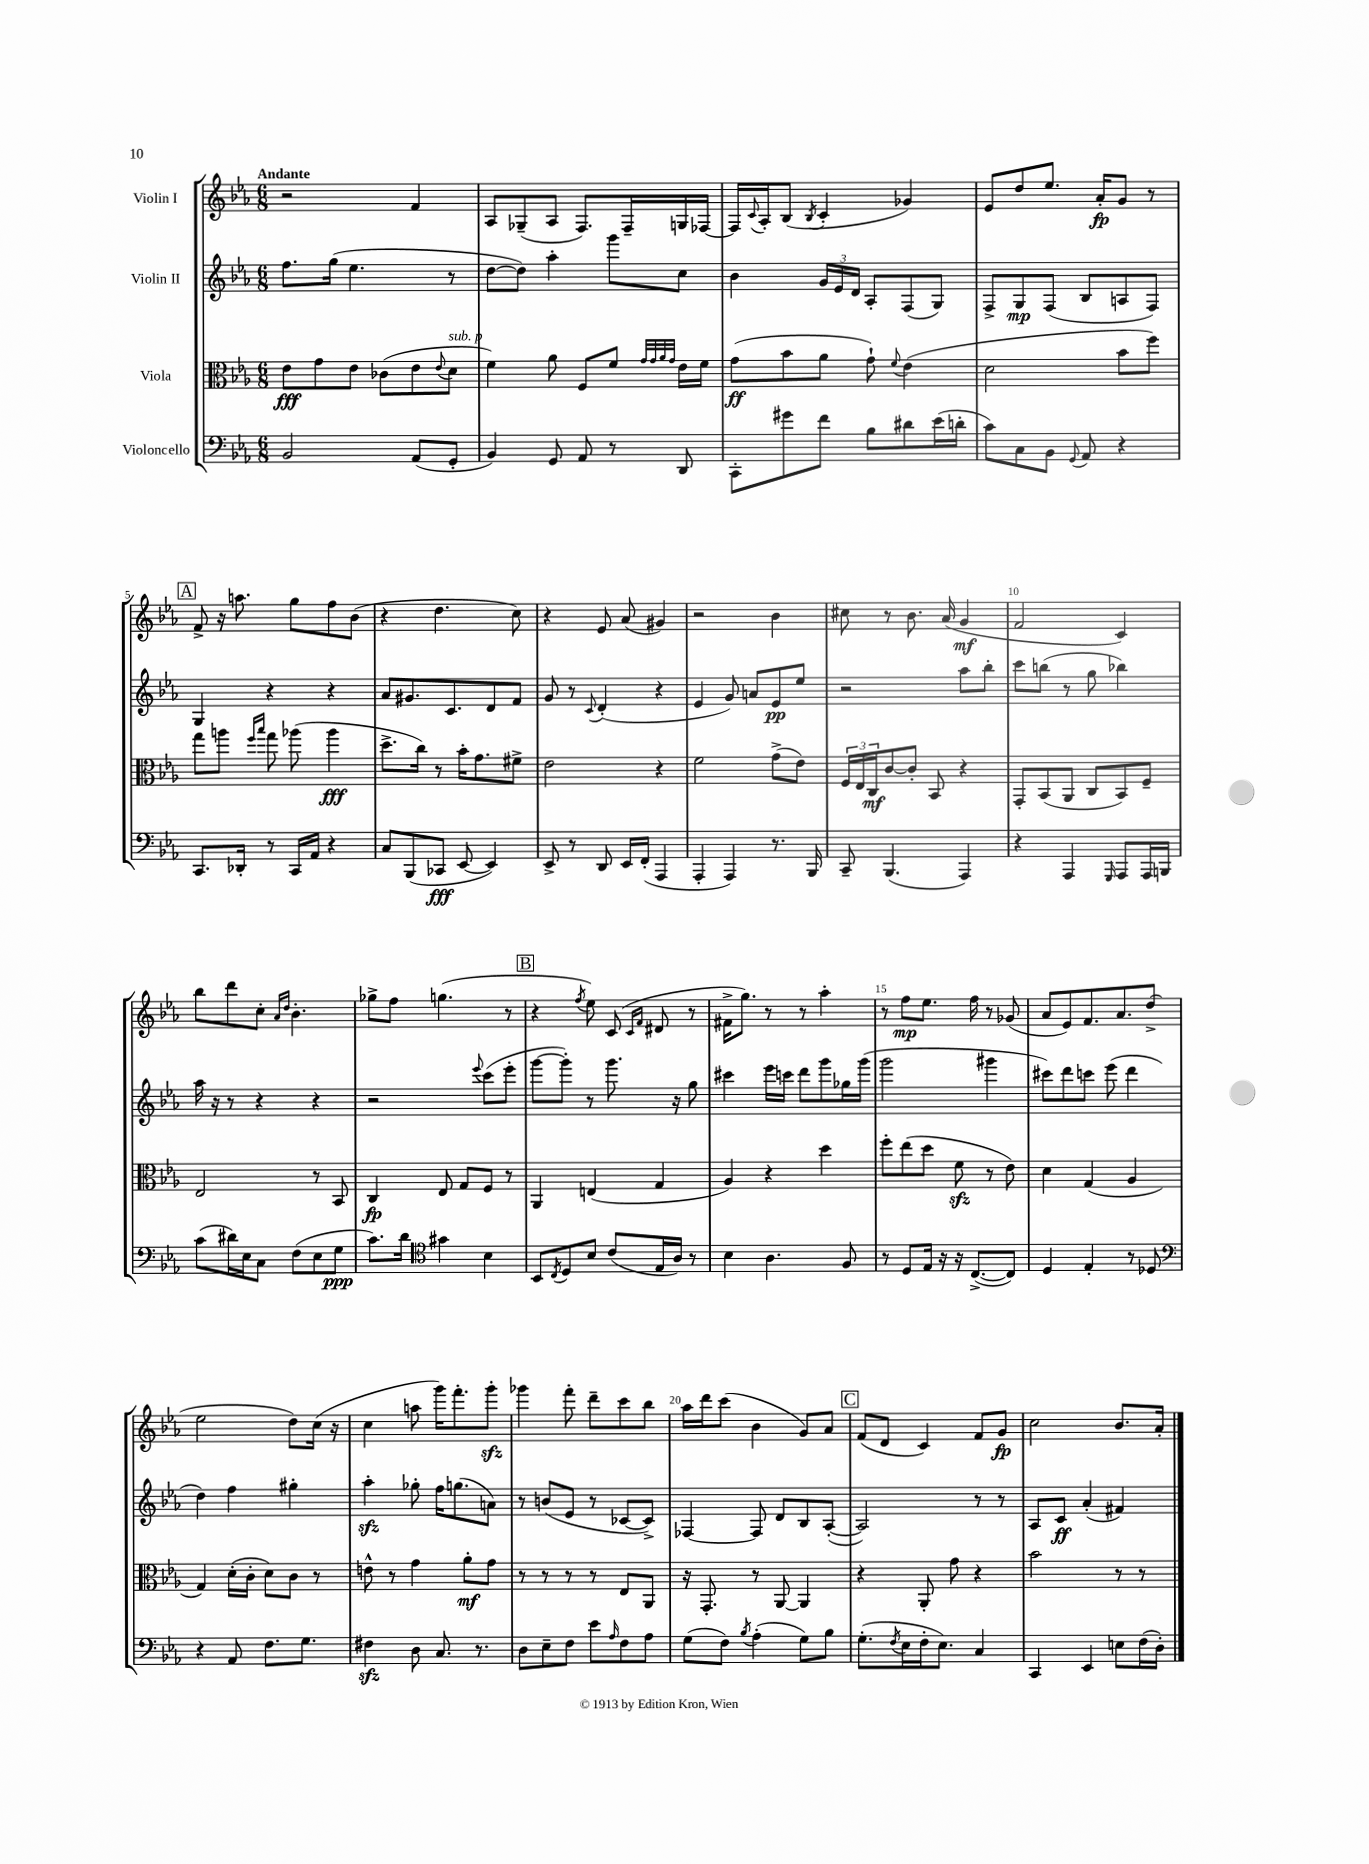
<<
\new StaffGroup <<
\new Staff = "s0" \with { instrumentName = "Violin I" } {
    \clef treble \key ees \major \numericTimeSignature \time 6/8 \tempo "Andante"
    r2 f'4 |
    aes8 ges8--( aes8 f8.) f16-- g16 fes16~ |
    fes16 \appoggiatura { c'8 } aes16-. bes8( \acciaccatura { bes8 } c'4-. ges'4) |
    ees'8 d''8 ees''8. aes'16-.\fp g'8 r8 |
    \mark \markup { \box "A" } f'8-> r16 a''8. g''8 f''8 bes'8( |
    r4 d''4. c''8) |
    r4 ees'8 aes'8( gis'4) |
    r2 bes'4 |
    cis''8 r8 bes'8. aes'16( g'4\mf |
    f'2 c'4) |
    bes''8 d'''8 c''8-. \grace { aes'16 d''16 } bes'4.-. |
    ges''8-> f''8 g''4.( r8 |
    \mark \markup { \box "B" } r4 \acciaccatura { f''8 } ees''8) c'8( \grace { c'16 f'16 } dis'8 r8 |
    fis'16-> g''8.) r8 r8 aes''4-. |
    r8 f''8\mp ees''8. f''16 r8 ges'8( |
    aes'8 ees'8) f'8. aes'8. d''8->( |
    ees''2 d''8) c''16( r16 |
    c''4 a''8 g'''16) f'''8.-. g'''8-.\sfz |
    ges'''4 f'''8-. d'''8-- c'''8 bes''8 |
    aes''16 d'''16 c'''8( bes'4 g'8) aes'8 |
    \mark \markup { \box "C" } f'8( d'8 c'4) f'8 g'8\fp |
    c''2 bes'8. aes'16-. \bar "|." |
}
\new Staff = "s1" \with { instrumentName = "Violin II" } {
    \clef treble \key ees \major \numericTimeSignature \time 6/8
    f''8. g''16( ees''4. r8 |
    d''8~ d''8) aes''4-. g'''8 c''8 |
    bes'4 \tuplet 3/2 { g'16 ees'16 d'16 } aes8-. f8( g8) |
    f8-> g8\mp f8( bes8 a8 f8) |
    \mark \markup { \box "A" } g4 r4 r4 |
    aes'8 gis'8. c'8. d'8 f'8 |
    g'8 r8 \appoggiatura { c'8 } d'4-.( r4 |
    ees'4 g'8) a'8 ees'8\pp ees''8 |
    r2 aes''8 bes''8-. |
    c'''8 b''8( r8 g''8 bes''4) |
    aes''16 r16 r8 r4 r4 |
    r2 \appoggiatura { ees'''8 } c'''8( ees'''8-. |
    \mark \markup { \box "B" } g'''8~ g'''8-.) r8 g'''8. r16 g''8 |
    cis'''4 ees'''16 c'''16 d'''8 g'''8 ges''16 g'''16( |
    g'''2 gis'''4 |
    cis'''8) d'''8 c'''8 ees'''8( d'''4 |
    d''4) f''4 gis''4-. |
    aes''4-.\sfz ges''8-. f''16 g''8.( a'8) |
    r8 b'8( ees'8 r8 ces'8~ ces'8->) |
    fes4~ fes8 d'8 bes8 aes8~-.( |
    \mark \markup { \box "C" } aes2) r8 r8 |
    aes8 c'8\ff aes'4-.( fis'4) \bar "|." |
}
\new Staff = "s2" \with { instrumentName = "Viola" } {
    \clef alto \key ees \major \numericTimeSignature \time 6/8
    ees'8\fff g'8 ees'8 ces'8( ees'8 \appoggiatura { ees'8 } d'8^\markup { \italic "sub. p" } |
    f'4) aes'8 f8 f'8 \grace { g'32 g'32 aes'32 g'32 } ees'16 f'16 |
    g'8\ff( bes'8 aes'8 g'8-!) \appoggiatura { f'8 } ees'4( |
    d'2 bes'8 f''8) |
    \mark \markup { \box "A" } g''8 a''8 \grace { f''16 bes''16 } g''8 aes''8( aes''4\fff |
    d''8.-> c''16) r8 bes'16-. g'8. fis'8-> |
    ees'2 r4 |
    f'2 g'8->( ees'8) |
    \tuplet 3/2 { f16 ees16 c16\mf } c'8~ c'8-. bes,8 r4 |
    g,8-. bes,8( aes,8 c8 bes,8) f8-- |
    ees2 r8 bes,8 |
    c4\fp ees8 g8 f8 r8 |
    \mark \markup { \box "B" } aes,4 e4( g4 |
    aes4) r4 d''4 |
    f''8-. ees''8( d''8 f'8\sfz r8 ees'8) |
    d'4 g4( aes4 |
    g4) d'16-.( c'16-. d'8) c'8 r8 |
    e'8-^ r8 g'4 aes'8-.\mf g'8 |
    r8 r8 r8 r8 ees8 aes,8 |
    r16 g,8.-. r8 aes,8~ aes,4 |
    \mark \markup { \box "C" } r4 aes,8-. g'8 r4 |
    bes'2 r8 r8 \bar "|." |
}
\new Staff = "s3" \with { instrumentName = "Violoncello" } {
    \clef bass \key ees \major \numericTimeSignature \time 6/8
    bes,2 aes,8( g,8-. |
    bes,4) g,8 aes,8 r8 d,8 |
    c,8-. gis'8 f'8 bes8 dis'8 ees'16( d'16-. |
    c'8) c8 bes,8 \appoggiatura { g,8 } aes,8 r4 |
    \mark \markup { \box "A" } c,8. des,16-. r8 c,16 aes,16 r4 |
    c8 bes,,8( ces,8\fff ees,8~ ees,4) |
    ees,8-> r8 d,8 ees,16 f,16-.( aes,,4 |
    aes,,4-. aes,,4) r8. bes,,16 |
    c,8-- bes,,4.( aes,,4) |
    r4 aes,,4 \grace { g,,16 } aes,,8 aes,,16 b,,16 |
    c'8( dis'16) ees16 c8 f8( ees8 g8\ppp |
    c'8.) d'16 \clef tenor gis'4 bes4 |
    \mark \markup { \box "B" } bes,8 \acciaccatura { c8 } d8 bes8 c'8( ees16 aes16) r8 |
    bes4 aes4. f8 |
    r8 d8 ees16 r16 r16 c8.~->( c8) |
    d4 ees4-. r8 des8 |
    \clef bass r4 aes,8 f8. g8. |
    fis4\sfz d8 c8. r8. |
    d8 ees8-- f8 ees'8 \grace { aes16 } f8 aes8 |
    g8( f8) \acciaccatura { bes8 } aes4-.( g8) bes8 |
    \mark \markup { \box "C" } g8.-.( \acciaccatura { f8 } ees16 f16-. ees8.) c4 |
    c,4 ees,4 e8 f16( d16-.) \bar "|." |
}
>>
>>
\layout { \context { \Score \override BarNumber.break-visibility = ##(#f #t #t) barNumberVisibility = #(every-nth-bar-number-visible 5) } }
